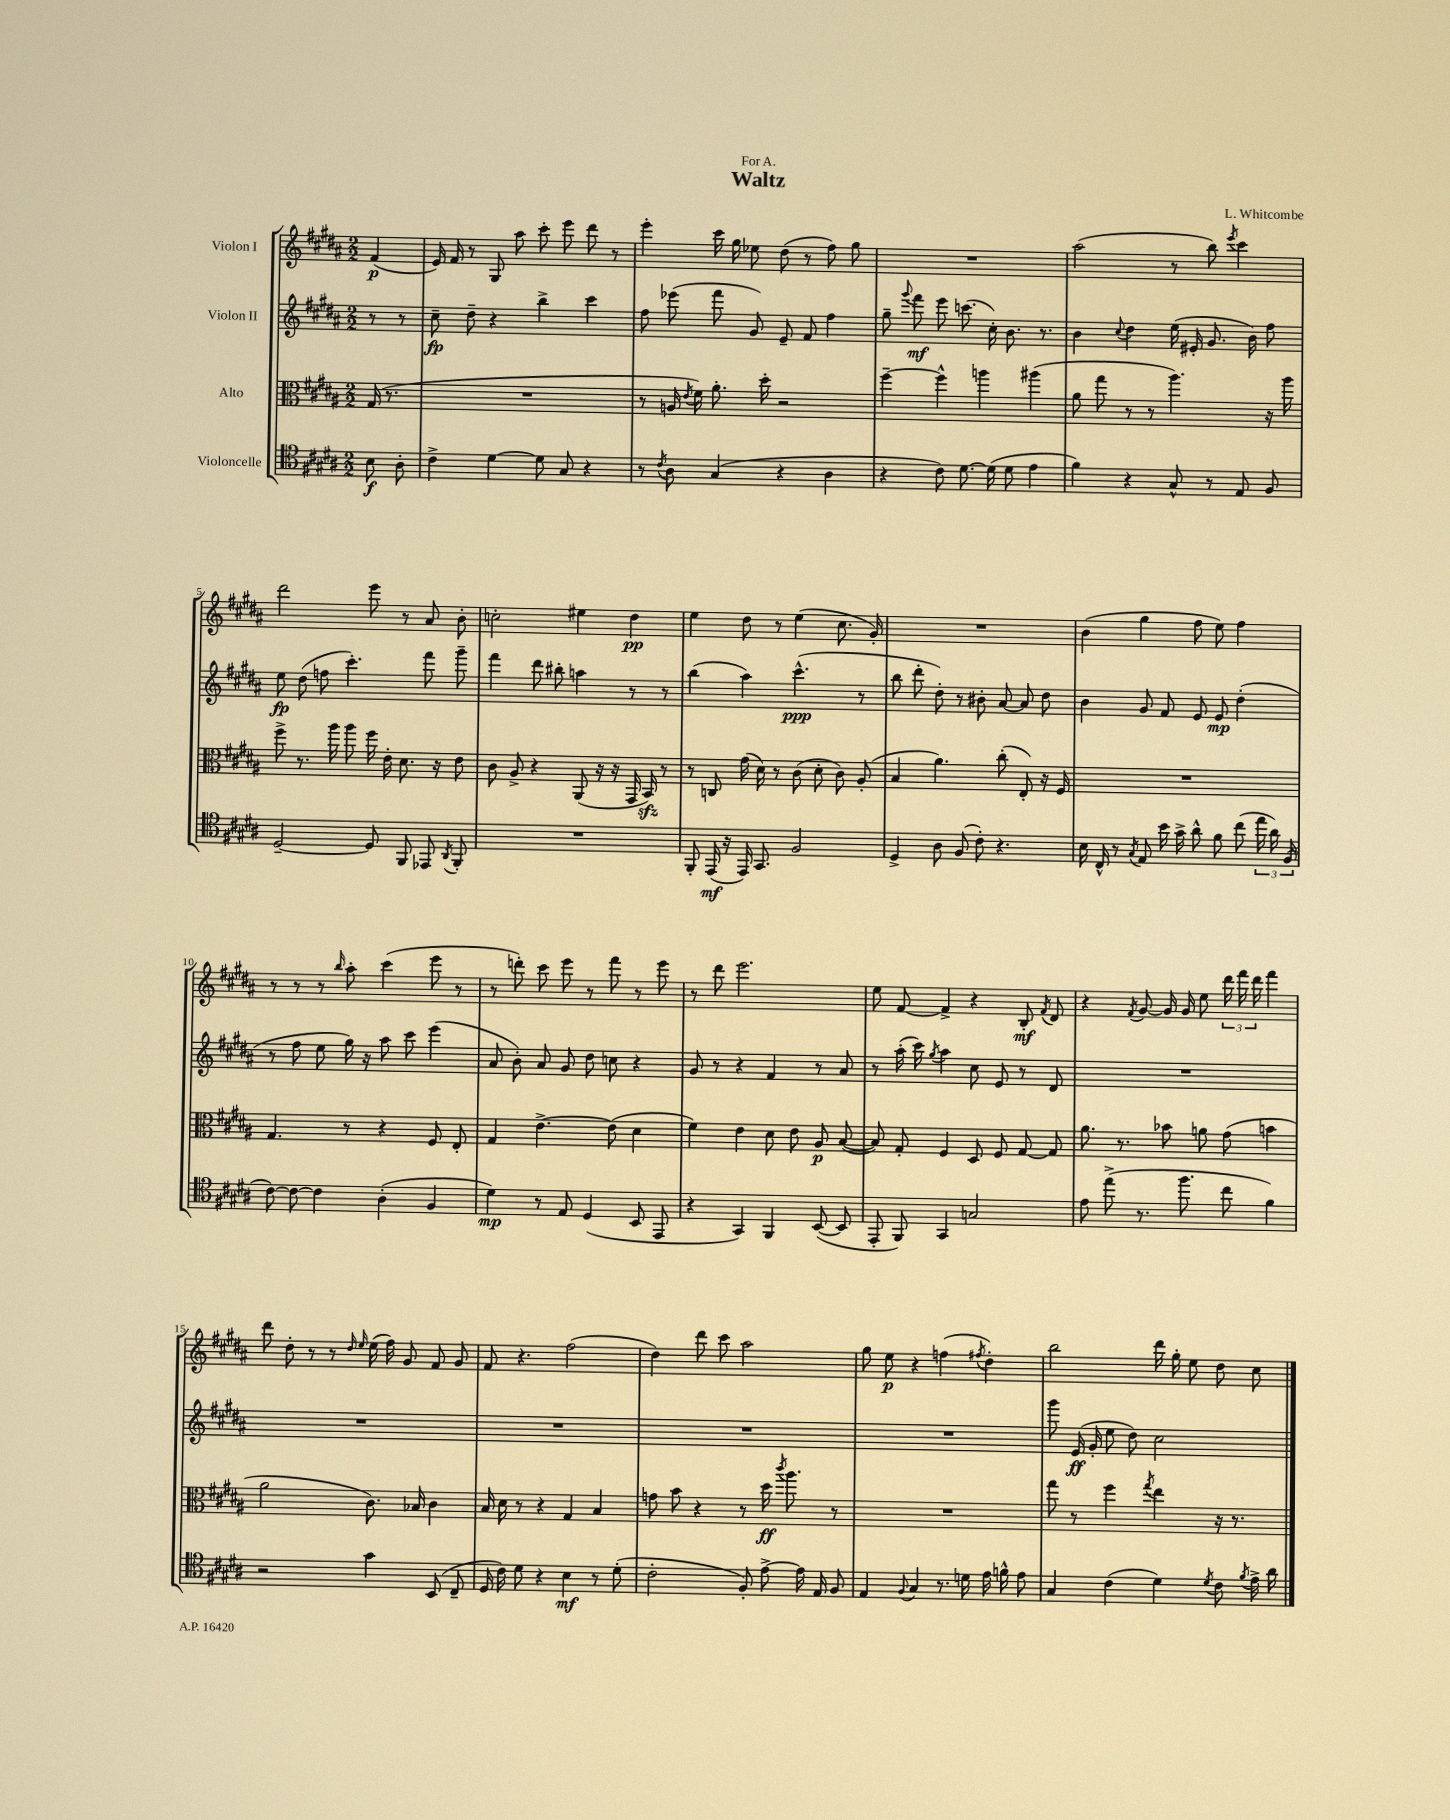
\header { title = "Waltz" composer = "L. Whitcombe" dedication = "For A." }
<<
\new StaffGroup <<
\new Staff = "s0" \with { instrumentName = "Violon I" } {
    \clef treble \key b \major \numericTimeSignature \time 2/2 \partial 4
    \autoBeamOff fis'4\p( |
    e'16) fis'16 r8 gis8 ais''8 cis'''8-. e'''8 dis'''8 r8 |
    e'''4-. cis'''16 gis''16 ees''8 dis''8( r8 fis''8) gis''8 |
    R1 |
    ais''2( r8 b''8) \acciaccatura { e'''8 } cis'''4 |
    dis'''2 e'''8 r8 ais'8 b'8-. |
    c''2-. eis''4 dis''4\pp |
    e''4 dis''8 r8 e''4( cis''8. gis'16-.) |
    R1 |
    b'4( gis''4 fis''8 e''8) fis''4 |
    r8 r8 r8 \grace { b''16 } ais''8-. cis'''4( e'''8 r8 |
    r8 d'''8-.) cis'''8 e'''8 r8 fis'''8 r8 e'''8 |
    r8 dis'''8 e'''2. |
    e''8 fis'8~ fis'4-> r4 b8-.\mf \acciaccatura { fis'8 } dis'8 |
    r4 \acciaccatura { fis'8 } gis'8~ gis'16 gis'16 e''8 \tuplet 3/2 { dis'''16 fis'''16 dis'''16 } fis'''4 |
    dis'''8 dis''8-. r8 r8 \grace { dis''16 e''16 } e''16( fis''16) gis'8 fis'8 gis'8 |
    fis'8 r4. fis''2( |
    dis''4) dis'''8 cis'''8 ais''2 |
    gis''8 e''8\p r4 f''4( \acciaccatura { fis''8 } dis''4-.) |
    b''2 dis'''16 gis''16-. e''8 dis''8 cis''8 \bar "|." |
}
\new Staff = "s1" \with { instrumentName = "Violon II" } {
    \clef treble \key b \major \numericTimeSignature \time 2/2 \partial 4
    \autoBeamOff r8 r8 |
    cis''8--\fp dis''8-- r4 b''4-> cis'''4 |
    fis''8 ees'''8( fis'''8 gis'8) e'8-- fis'8 fis''4 |
    gis''8-- \appoggiatura { gis'''8 } fis'''8\mf e'''8 c'''8.( cis''16-.) b'8. r8. |
    b'4 \appoggiatura { cis''8 } dis''4 e''16( eis'16-. gis'8. b'16) fis''8 |
    e''8\fp dis''8( f''8 cis'''4.-.) fis'''8 gis'''8-- |
    fis'''4 dis'''8 bis''8-. a''4 r8 r8 |
    b''4( ais''4) cis'''4.-^\ppp( r8 |
    b''8 dis'''8-. dis''8-.) r8 bis'8-. ais'8~ ais'8 dis''8 |
    b'4 gis'8 fis'8 e'8 e'8\mp dis''4-.( |
    r8 fis''8 e''8 gis''16) r16 ais''8 cis'''8 e'''4( |
    ais'8 b'8-.) ais'8 gis'8 dis''8 c''8 r4 |
    gis'8 r8 r4 fis'4 r8 ais'8 |
    r8 ais''16-.( cis'''16) \acciaccatura { gis''8 } ais''4 cis''8 e'8 r8 dis'8 |
    R1 |
    R1 |
    R1 |
    R1 |
    R1 |
    gis'''8 e'16\ff( gis'16-. e''8 dis''8) cis''2 \bar "|." |
}
\new Staff = "s2" \with { instrumentName = "Alto" } {
    \clef alto \key b \major \numericTimeSignature \time 2/2 \partial 4
    \autoBeamOff gis16( r8. |
    R1 |
    r8 a16 \acciaccatura { e'8 } fis'16) ais'8.-. dis''16-. r2 |
    fis''4~-- fis''4-^ a''4 ais''4( |
    ais'8 gis''8 r8 r8 ais''4.) r16 ais''16 |
    fis''8-> r8. ais''16 ais''8 fis''16 e'16-. dis'8. r16 e'8 |
    cis'8 ais8-> r4 ais,8( r16 r16 gis,16 b,16\sfz) r8 |
    r8 c8 gis'16( dis'16) r8 cis'8( dis'8-. cis'8) ais8-.( |
    b4 ais'4.) cis''8-.( e8-.) r16 fis16 |
    R1 |
    gis4. r8 r4 fis8 e8-. |
    gis4 e'4.~-> e'8( dis'4 |
    fis'4) e'4 dis'8 e'8 ais8\p b8~( |
    b8) gis8-. fis4 dis8 fis8 gis8~ gis8 |
    ais'8. r8. bes'8 a'8 gis'8( b'4 |
    ais'2 cis'8.) bes16 cis'4 |
    b16 dis'16 r8 r4 gis4 b4 |
    g'8 b'8 r4 r8 dis''16\ff \acciaccatura { cis'''8 } ais''8. r8 |
    R1 |
    gis''8 r8 fis''4 \acciaccatura { gis''8 } e''4 r16 r8. \bar "|." |
}
\new Staff = "s3" \with { instrumentName = "Violoncelle" } {
    \clef tenor \key b \major \numericTimeSignature \time 2/2 \partial 4
    \autoBeamOff b8\f ais8-. |
    cis'4-> dis'4~ dis'8 gis8 r4 |
    r8 \acciaccatura { cis'8 } ais8 gis4( r4 ais4 |
    r4 cis'8) dis'8.~ dis'16( dis'8 e'4 |
    fis'4) r4 gis8-^ r8 e8 fis8 |
    dis2~-- dis8 fis,8 ees,8 \acciaccatura { ais,8 } fis,8-. |
    R1 |
    fis,8-. e,16\mf( r16 e,16) gis,8. fis2 |
    dis4-> ais8 fis8( cis'8-.) r4. |
    b16 cis16-^ r8 \acciaccatura { gis8 } e8 b'16 gis'16-> ais'8-^ fis'8 cis''8( \tuplet 3/2 { e''16 ais'16) fis16( } |
    cis'8~) cis'8~ cis'4 ais4-.( fis4 |
    dis'4\mp) r8 e8 dis4( b,8 e,8 |
    r4 gis,4) fis,4 b,8~( b,8 |
    e,8-. fis,8) gis,4 g2 |
    e'8 e''8->( r8. fis''8. cis''8 fis'4) |
    r2 gis'4 b,8( cis8-- |
    dis16 cis'16) dis'8 r4 b4\mf r8 dis'8-.( |
    cis'2-. fis8-.) e'8~-> e'16 e16 fis8 |
    e4 \appoggiatura { fis8 } gis4 r8. d'16 e'16 f'16-^ e'8 |
    gis4 cis'4( dis'4) \acciaccatura { dis'8 } cis'8 \acciaccatura { fis'8 } e'16-> ais'16 \bar "|." |
}
>>
>>
